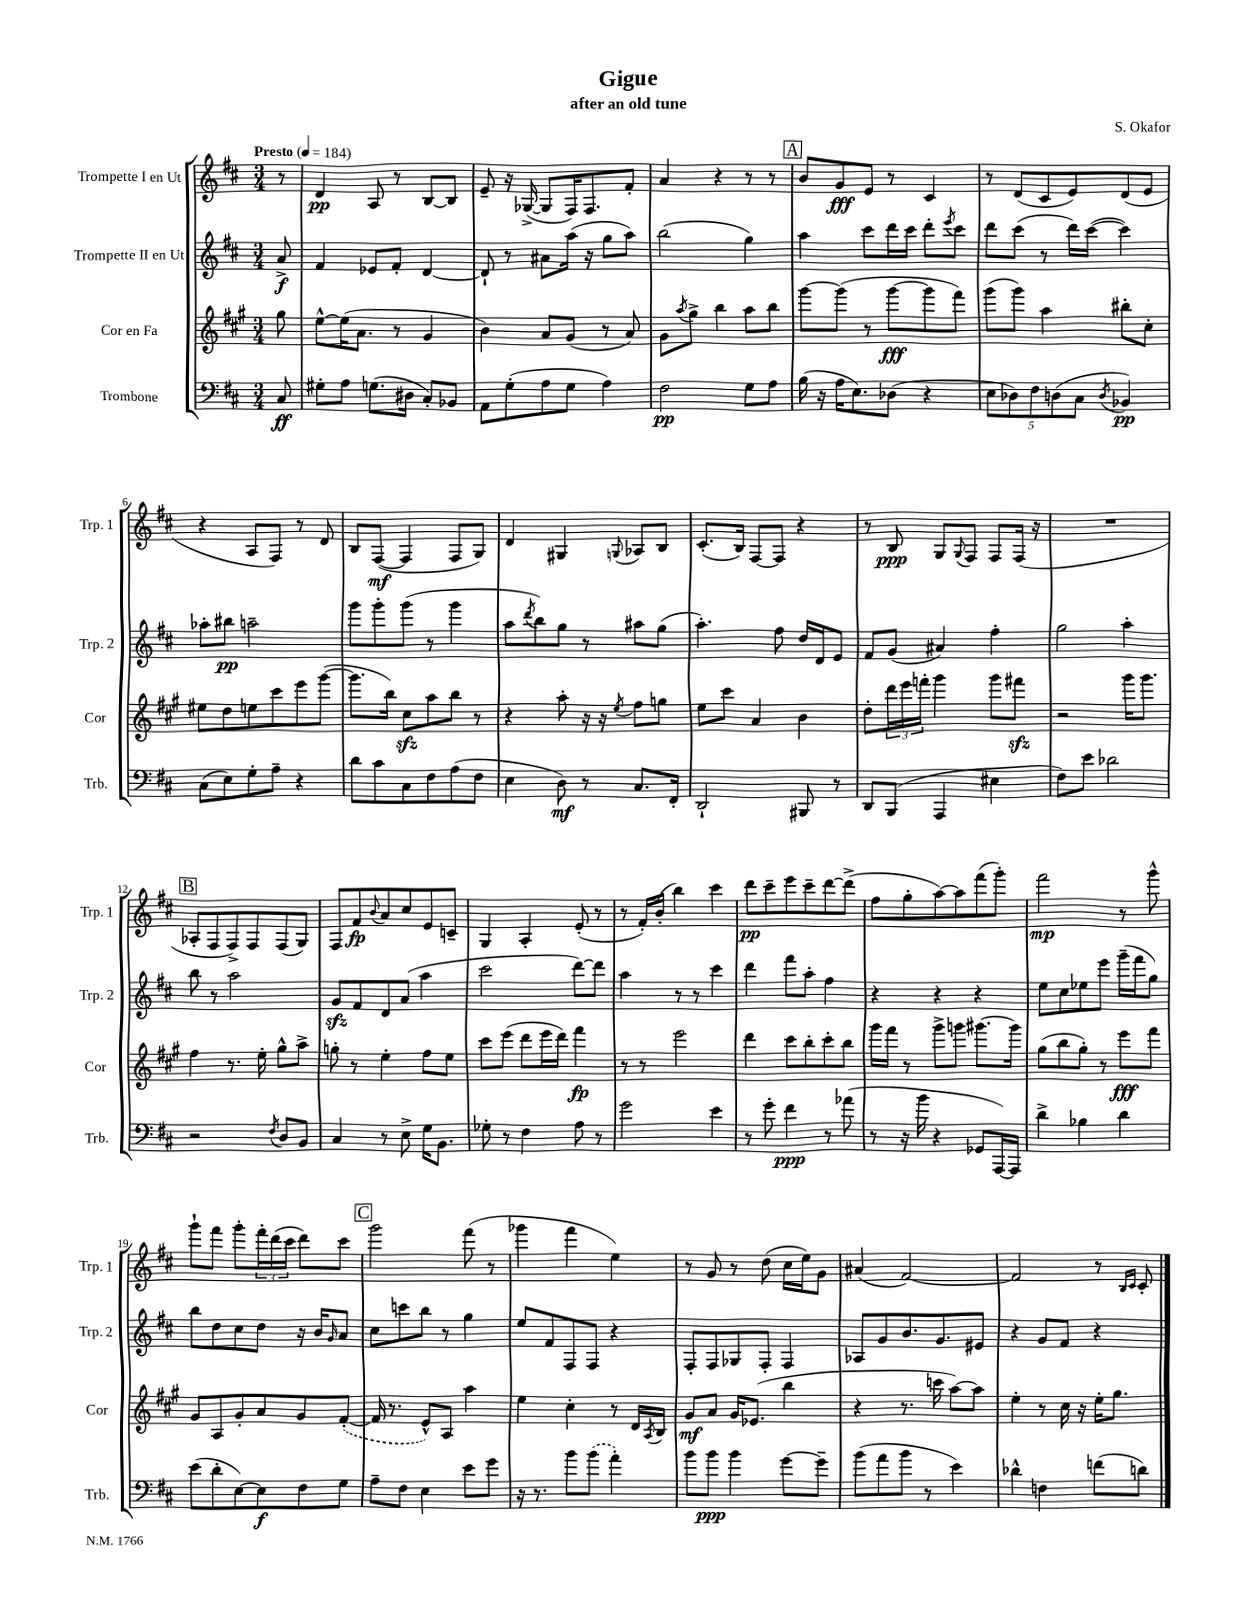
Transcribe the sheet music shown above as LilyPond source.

\header { title = "Gigue" composer = "S. Okafor" subtitle = "after an old tune" }
<<
\new StaffGroup <<
\new Staff = "s0" \with { instrumentName = "Trompette I en Ut" shortInstrumentName = "Trp. 1" } {
    \clef treble \key d \major \numericTimeSignature \time 3/4 \partial 8 \tempo "Presto" 4 = 184
    r8 |
    d'4\pp a8 r8 b8~ b8 |
    e'8-- r16 ges16~->( ges8 fis16) fis8. fis'8-. |
    a'4 r4 r8 r8 |
    \mark \markup { \box "A" } b'8 g'8\fff e'8 r8 cis'4 |
    r8 d'8( cis'8 e'8) d'8( e'8 |
    r4 a8 fis8) r8 d'8 |
    b8 fis8~\mf( fis4 fis8 g8) |
    d'4 gis4 \appoggiatura { g8 } aes8 b8 |
    cis'8.-.( b16) fis8~ fis8 r4 |
    r8 b8\ppp g8 \appoggiatura { g8 } fis8 fis8 fis16( r16 |
    R2. |
    \mark \markup { \box "B" } aes8-. fis8 fis8->) fis8 fis8( g8) |
    fis8 fis'8\fp \appoggiatura { b'8 } a'8 cis''8 e'8 c'8-- |
    g4 a4-. e'8-.( r8 |
    r8 fis'16-.) b'16-.( b''4) cis'''4 |
    d'''8\pp cis'''8-- e'''8 cis'''8-- d'''8~ d'''8->( |
    fis''8 g''8-. a''8~) a''8 fis'''8( g'''8-.) |
    fis'''2\mp r8 g'''8-^ |
    g'''8-! fis'''8 g'''8-. \tuplet 3/2 { fis'''16-. d'''16( cis'''16 } d'''8) cis'''8 |
    \mark \markup { \box "C" } g'''2 fis'''8( r8 |
    ges'''4 fis'''4 e''4) |
    r8 g'8 r8 d''8( cis''16 e''16) g'8 |
    ais'4( fis'2~) |
    fis'2 r8 \grace { b16 cis'16 } cis'8-. \bar "|." |
}
\new Staff = "s1" \with { instrumentName = "Trompette II en Ut" shortInstrumentName = "Trp. 2" } {
    \clef treble \key d \major \numericTimeSignature \time 3/4 \partial 8
    a'8->\f |
    fis'4 ees'8 fis'8-. d'4~ |
    d'8-! r8 ais'8 a''16( r16 g''8 a''8) |
    b''2( g''4) |
    \mark \markup { \box "A" } a''4 cis'''8 d'''16 cis'''16 d'''8-. \acciaccatura { e'''8 } cis'''8 |
    d'''8 cis'''8( r8 d'''16) cis'''16~( cis'''4) |
    aes''8-. bis''8\pp a''2-- |
    g'''8 g'''8-. g'''8( r8 g'''4 |
    a''8 \acciaccatura { d'''8 } b''8) g''8 r8 ais''8 g''8( |
    a''4.-.) fis''8 d''16 d'16 e'8 |
    fis'8 g'8( ais'4) fis''4-. |
    g''2 a''4-. |
    \mark \markup { \box "B" } b''8 r8 a''2 |
    g'8\sfz fis'8 d'8 a'8( a''4 |
    cis'''2 d'''8~) d'''8 |
    a''4 r8 r8 cis'''4 |
    d'''4 fis'''8 a''8-. fis''4 |
    r4 r4 r4 |
    e''8 cis''8 ees''8 e'''8 g'''16--( fis'''16 g''8) |
    b''8 d''8 cis''8 d''8 r16 b'16 \grace { g'16 } a'8 |
    \mark \markup { \box "C" } cis''8 c'''8 b''8 r8 g''4 |
    e''8 fis'8 fis8 fis8 r4 |
    fis8-. fis8 ges8 fis8-. fis4 |
    aes8 g'8 b'8. g'8. eis'8 |
    r4 g'8 fis'8 r4 \bar "|." |
}
\new Staff = "s2" \with { instrumentName = "Cor en Fa" shortInstrumentName = "Cor" } {
    \clef treble \key a \major \numericTimeSignature \time 3/4 \partial 8
    gis''8 |
    e''8~-^ e''16( a'8. r8 gis'4 |
    b'4) a'8 gis'8( r8 a'8) |
    gis'8 \acciaccatura { a''8 } gis''8-> b''4 a''8 b''8 |
    \mark \markup { \box "A" } gis'''8~ gis'''8( r8 gis'''8~\fff gis'''8 fis'''8) |
    gis'''8( gis'''8) a''4 bis''8-. cis''8-. |
    eis''8 d''8 e''8 cis'''8 e'''8 gis'''8~( |
    gis'''8. b''16) cis''8\sfz a''8 b''8 r8 |
    r4 a''8-. r16 r16 \acciaccatura { e''8 } fis''8 g''8 |
    e''8 cis'''8 a'4 b'4 |
    d''8-. \tuplet 3/2 { d'''16 e'''16 f'''16-. } gis'''4 gis'''8 fis'''8\sfz |
    r2 gis'''16 gis'''8. |
    \mark \markup { \box "B" } fis''4 r8. e''16-. gis''8-^ a''8-> |
    g''8-. r8 e''4-. fis''8 e''8 |
    cis'''8 e'''8( d'''8 e'''16 d'''16) fis'''4\fp |
    r8 r8 e'''2 |
    d'''4 cis'''8 b''8-. cis'''8-. b''8 |
    gis'''16 fis'''16 r8 gis'''8-> g'''8 gis'''8.~ gis'''16 |
    gis''8( b''8 gis''8-.) r8 e'''8\fff fis'''8 |
    gis'8 a8 gis'8-. a'8 gis'8 \once \slurDashed fis'8~-.( |
    \mark \markup { \box "C" } fis'16 r8. e'8-^) a8 a''4 |
    e''4 cis''4-. r8 d'16 \acciaccatura { a8 } b16 |
    gis'8\mf a'8 gis'16 ees'8.( b''4 |
    r4 r8. c'''16 a''8~) a''8 |
    e''4-. r8 cis''16 r16 e''16-. gis''8. \bar "|." |
}
\new Staff = "s3" \with { instrumentName = "Trombone" shortInstrumentName = "Trb." } {
    \clef bass \key d \major \numericTimeSignature \time 3/4 \partial 8
    cis8\ff |
    gis8-. a8 g8.( dis16 cis8-.) bes,8 |
    a,8 g8-.( a8 g8 a4) |
    fis2\pp g8 a8 |
    \mark \markup { \box "A" } b16( r16 a16 e8.) des8( r4 |
    \tuplet 5/4 { e8 des8) fis8 d8( cis8 } \acciaccatura { d8 } bes,4\pp) |
    cis8( e8) g8-. a8-- r4 |
    d'8 cis'8 cis8 fis8 a8( fis8 |
    e4 d8\mf) r8 cis8. fis,16-. |
    d,2-! bis,,8 r8 |
    d,8 b,,8( a,,4 eis4 |
    fis8) e'8 des'2 |
    \mark \markup { \box "B" } r2 \acciaccatura { fis8 } d8 b,8 |
    cis4 r8 e8-> g16 b,8. |
    ges8-. r8 fis4 a8 r8 |
    g'2 e'4 |
    r8 g'8-. fis'4\ppp r8 aes'8( |
    r8 r16 b'16 r4 ges,8 a,,16~) a,,16 |
    d'4-> bes4 d'4 |
    e'8( d'8-. e8~) e8\f fis8 g8 |
    \mark \markup { \box "C" } a8-- fis8 e4 e'8 g'8 |
    r16 r8. b'8 \once \slurDashed b'8( a'4-.) |
    b'8 b'8\ppp b'4 g'8~ g'8-- |
    b'8( a'8 b'8 r8 e'4) |
    des'4-^ f4 f'8( d'8) \bar "|." |
}
>>
>>
